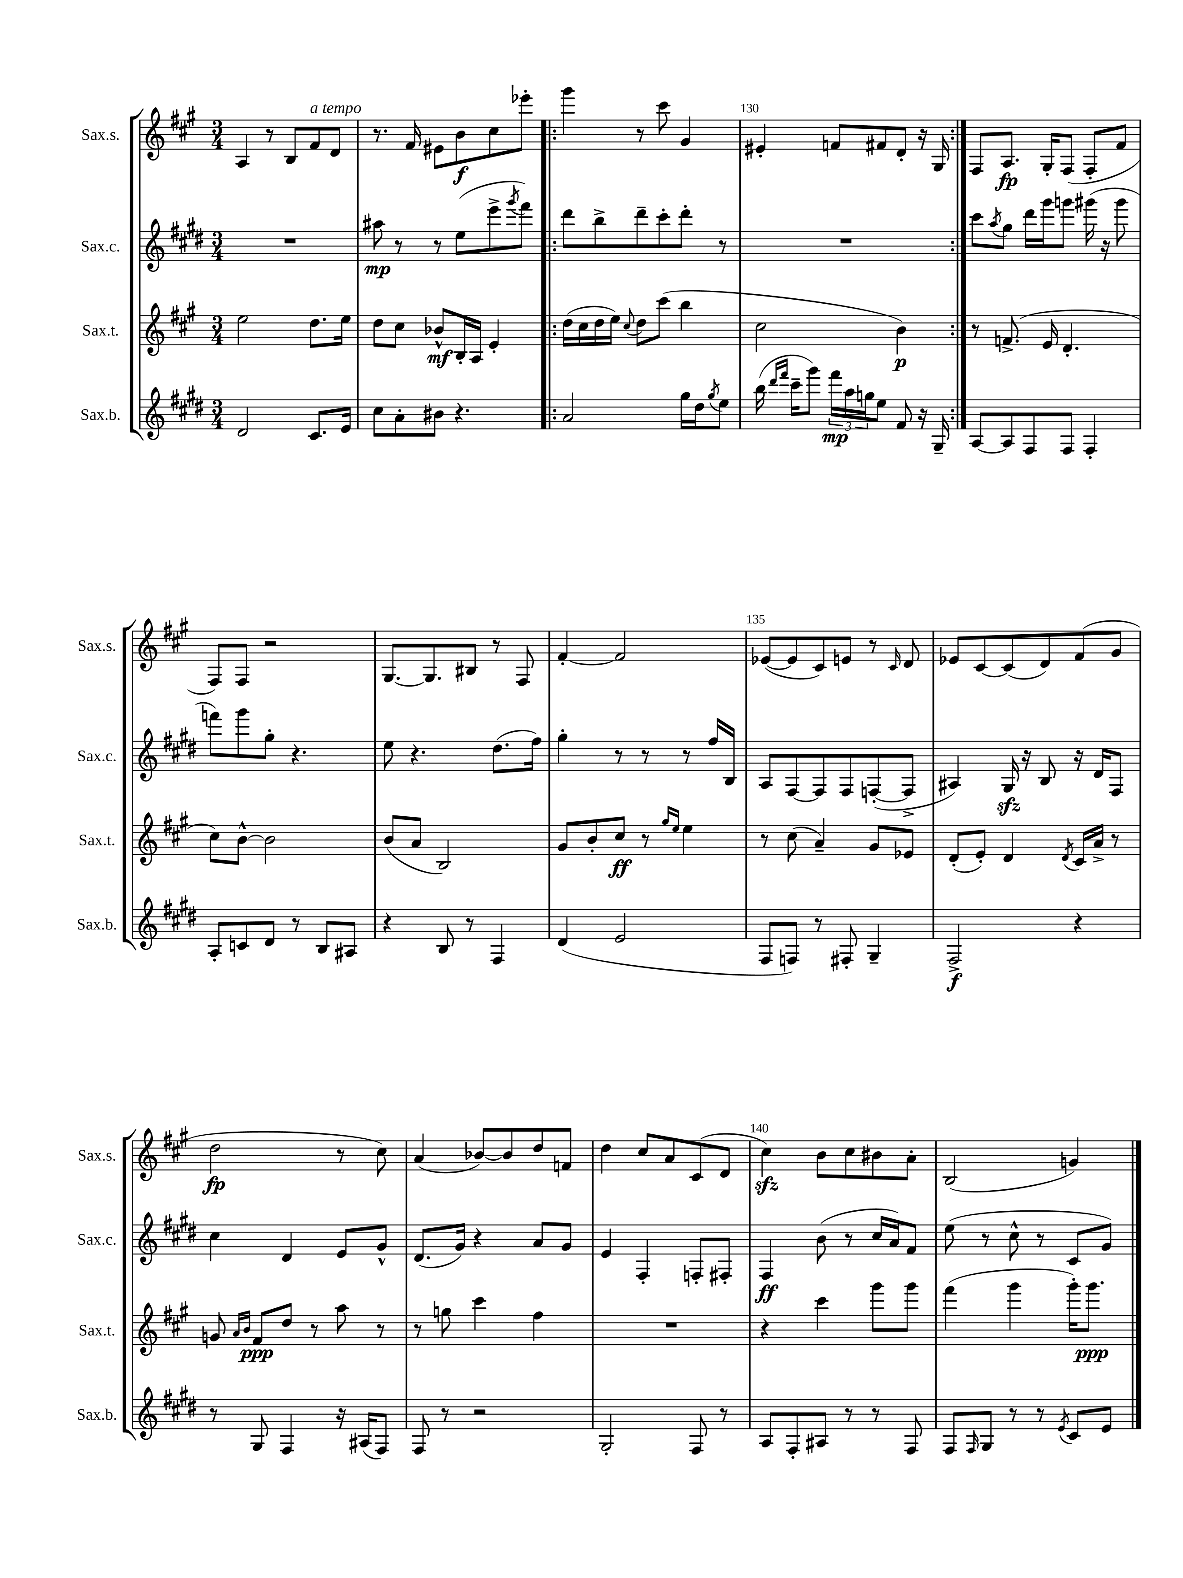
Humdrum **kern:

**kern	**kern	**kern	**kern
*staff4	*staff3	*staff2	*staff1
*clefG2	*clefG2	*clefG2	*clefG2
*k[f#c#g#d#]	*k[f#c#g#]	*k[f#c#g#d#]	*k[f#c#g#]
*M3/4	*M3/4	*M3/4	*M3/4
2d#/	2ee\	2.r	4A/
.	.	.	8r
.	.	.	8B/L
8.c#/L	8.dd\L	.	8f#/
.	.	.	8d/J
16e/Jk	16ee\Jk	.	.
=	=	=	=
8cc#\L	8dd\L	8aa#\	8.r
8a'\	8cc#\J	8r	.
.	.	.	16f#/
8b#\J	8b-^^/L	8r	8e#\L
4.r	16B'/L	(8ee\L	8b\
.	16A/JJ	.	.
.	4e'/	8eee^\	8cc#\
.	.	8qggg#/	.
.	.	8fff#\J)	8eee-'\J
=!|:	=!|:	=!|:	=!|:
2a/	(16dd\LL	8ddd#\L	4ggg#\
.	16cc#\	.	.
.	16dd\	8bb^\	.
.	16ee\JJ)	.	.
.	8qqcc#/	.	.
.	8dd\L	8ddd#~\	8r
.	(8ccc#\J	8ccc#'\	8ccc#\
16gg#\LL	4bb\	8ddd#'\J	4g#/
16dd#\J	.	.	.
8qgg#/	.	.	.
8ee\J	.	8r	.
=	=	=	=
(16bb\	2cc#\	2.r	4e#'/
16qqddd#/LL	.	.	.
16qqfff#/JJ	.	.	.
16ccc#~\LK	.	.	.
8ggg#\J)	.	.	.
24fff#\LL	.	.	8f/L
24aa\	.	.	.
24gg\J	.	.	.
8ee\J	.	.	8f#/
8f#/	4b\)	.	8d'/J
16r	.	.	16r
16G#~/	.	.	16G#/
=:|!	=:|!	=:|!	=:|!
[8A/L	8r	8ccc#\L	8F#/L
.	.	8qaa/	.
8A/]	(8.f^/	8gg#\J	8.A/J
8F#/	.	16ddd#\LL	.
.	16e/	16ggg#\J	16G#'/LK
8F#/J	4.d'/	8ggg\J	(8F#/J
4F#'/	.	(16ggg#\	8F#'/L
.	.	16r	.
.	.	8ggg#\	8f#/J
=	=	=	=
8A'/L	8cc#\L)	8fff\L)	8F#/L)
8c/	[8b^^\J	8ggg#\	8F#/J
8d#/J	2b\]	8gg#'\J	2r
8r	.	4.r	.
8B/L	.	.	.
8A#/J	.	.	.
=	=	=	=
4r	(8b/L	8ee\	[8.G#/L
.	8a/J	4.r	.
.	.	.	8.G#/]
8B/	2B/)	.	.
8r	.	.	8B#/J
4F#/	.	(8.dd#\L	8r
.	.	.	8F#/
.	.	16ff#\Jk)	.
=	=	=	=
(4d#/	8g#/L	4gg#'\	[4f#'/
.	8b'/	.	.
2e/	8cc#/J	8r	2f#/]
.	8r	8r	.
.	16qqgg#/LL	.	.
.	16qqee/JJ	.	.
.	4ee\	8r	.
.	.	16ff#/LL	.
.	.	16B/JJ	.
=	=	=	=
8F#/L	8r	8A/L	([8e-/L
8F/J)	(8cc#\	[8F#/	8e-/]
8r	4a~/)	8F#/]	8c#/)
8F#'/	.	8F#/	8e/J
4G#~/	8g#/L	([8F'/	8r
.	.	.	16qqc#/
.	8e-/J	8F^/]J	8d/
=	=	=	=
2F#^/	(8d'/L	4A#/)	8e-/L
.	8e'/J)	.	[8c#/
.	4d/	16G#/	(8c#/]
.	.	16r	.
.	.	8B/	8d/)
.	8qd/	.	.
4r	16c#/LL	16r	(8f#/
.	16a^/JJ	16d#/LK	.
.	8r	8F#/J	8g#/J
=	=	=	=
8r	8g/	4cc#\	2dd\
.	16qqa/LL	.	.
.	16qqb/JJ	.	.
8G#/	8f#/L	.	.
4F#/	8dd/J	4d#/	.
.	8r	.	.
16r	8aa\	8e/L	8r
(16A#/LK	.	.	.
8F#/J)	8r	8g#^^/J	8cc#\)
=	=	=	=
8F#/	8r	(8.d#/L	(4a/
8r	8gg\	.	.
.	.	16g#/Jk)	.
2r	4ccc#\	4r	[8b-/L)
.	.	.	8b-/]
.	4ff#\	8a/L	8dd/
.	.	8g#/J	8f/J
=	=	=	=
2G#'/	2.r	4e/	4dd\
.	.	4F#'/	8cc#/L
.	.	.	8a/
8F#/	.	8F'/L	(8c#/
8r	.	8F#'/J	8d/J
=	=	=	=
8A/L	4r	4F#/	4cc#\)
8F#'/	.	.	.
8A#/J	4ccc#\	(8b\	8b\L
8r	.	8r	8cc#\
8r	8ggg#\L	16cc#/LL	8b#\
.	.	16a/J)	.
8F#/	8ggg#\J	8f#/J	8a'\J
=	=	=	=
8F#/L	(4fff#\	(8ee\	(2B/
16qqF#/	.	.	.
8G#/J	.	8r	.
8r	4ggg#\	8cc#^^\	.
8r	.	8r	.
8qe/	.	.	.
8c#/L	16ggg#'\LK)	8c#/L	4g/)
.	8.ggg#\J	.	.
8e/J	.	8g#/J)	.
==	==	==	==
*-	*-	*-	*-
